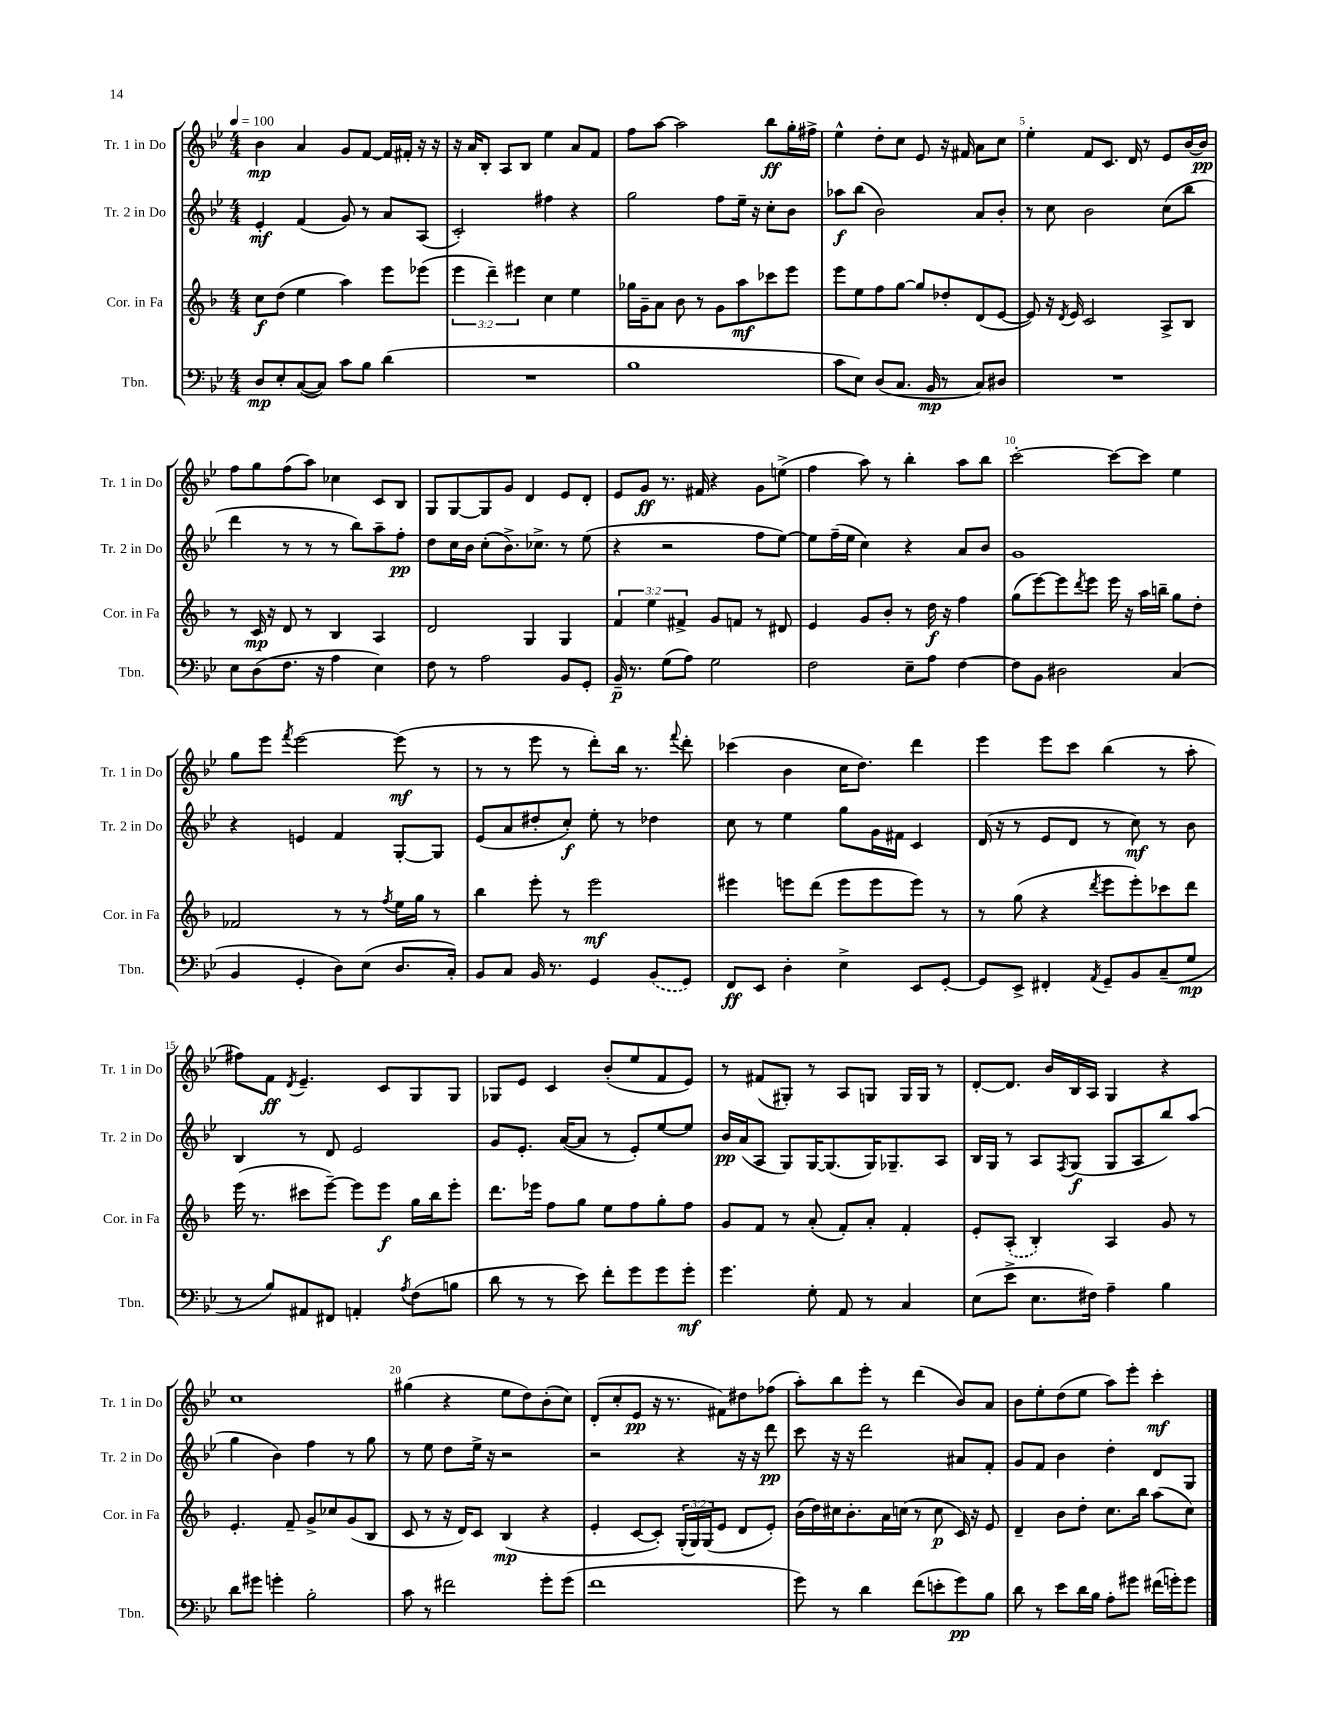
<<
\new StaffGroup <<
\new Staff = "s0" \with { instrumentName = "Tr. 1 in Do" shortInstrumentName = "Tr. 1 in Do" } {
    \clef treble \key bes \major \numericTimeSignature \time 4/4 \tempo 4 = 100
    bes'4\mp a'4 g'8 f'8~ f'16 fis'16-. r16 r16 |
    r16 a'16 bes8-. a8 bes8 ees''4 a'8 f'8 |
    f''8 a''8~ a''2 bes''8\ff g''16-. fis''16-> |
    ees''4-^ d''8-. c''8 ees'8 r16 fis'16 a'8 c''8 |
    ees''4-. f'8 c'8. d'16 r8 ees'8 bes'16~ bes'16\pp |
    f''8 g''8 f''8( a''8) ces''4 c'8 bes8 |
    g8 g8~ g8 g'8 d'4 ees'8 d'8-. |
    ees'8 g'8\ff r8. fis'16 r4 g'8 e''8->( |
    f''4 a''8) r8 bes''4-. a''8 bes''8 |
    c'''2~-. c'''8~ c'''8 ees''4 |
    g''8 ees'''8 \acciaccatura { f'''8 } ees'''2~ ees'''8\mf( r8 |
    r8 r8 ees'''8 r8 d'''8-.) bes''16 r8. \appoggiatura { f'''8 } d'''8-. |
    ces'''4( bes'4 c''16 d''8.) d'''4 |
    ees'''4 ees'''8 c'''8 bes''4( r8 a''8-. |
    fis''8) f'8\ff \acciaccatura { d'8 } ees'4.-- c'8 g8 g8 |
    ges8 ees'8 c'4 bes'8-.( ees''8 f'8 ees'8) |
    r8 fis'8( gis8-.) r8 a8 g8 g16 g16 r8 |
    d'8~-. d'8. bes'16 bes16 a16 g4 r4 |
    c''1 |
    gis''4( r4 ees''8 d''8) bes'8-.( c''8) |
    d'8-.( c''8-. ees'8\pp r16 r8. fis'8) dis''8 fes''8( |
    a''8-.) bes''8 ees'''8-. r8 d'''4( bes'8) a'8 |
    bes'8 ees''8-. d''8( ees''8 a''8) ees'''8-. c'''4-.\mf \bar "|." |
}
\new Staff = "s1" \with { instrumentName = "Tr. 2 in Do" shortInstrumentName = "Tr. 2 in Do" } {
    \clef treble \key bes \major \numericTimeSignature \time 4/4
    ees'4-.\mf f'4( g'8) r8 a'8 a8( |
    c'2-.) fis''4 r4 |
    g''2 f''8 ees''16-- r16 c''8-. bes'8 |
    aes''8\f bes''8( bes'2) a'8 bes'8-. |
    r8 c''8 bes'2 c''8( bes''8 |
    d'''4 r8 r8 r8 bes''8) a''8-- f''8-.\pp |
    d''8 c''16 bes'16 c''8-.( bes'8.->) ces''8.-> r8 ees''8( |
    r4 r2 f''8 ees''8~) |
    ees''8 f''16--( ees''16 c''4) r4 a'8 bes'8 |
    g'1 |
    r4 e'4 f'4 g8~-. g8 |
    ees'8( a'8 dis''8-. c''8-.\f) ees''8-. r8 des''4 |
    c''8 r8 ees''4 g''8 g'16 fis'16 c'4 |
    d'16( r16 r8 ees'8 d'8 r8 c''8\mf) r8 bes'8 |
    bes4 r8 d'8 ees'2 |
    g'8 ees'8.-. a'16~( a'8 r8 ees'8-.) ees''8~ ees''8 |
    bes'16\pp a'16( a8 g8) g16~ g8.( g16) ges8.-- a8 |
    bes16 g16 r8 a8 \acciaccatura { f8 } g8\f( g8 a8 bes''8) a''8( |
    g''4 bes'4) f''4 r8 g''8 |
    r8 ees''8 d''8 ees''16-> r16 r2 |
    r2 r4 r16 r16 d'''8\pp |
    c'''8 r16 r16 d'''2 ais'8 f'8-. |
    g'8 f'8 bes'4 d''4-. d'8 g8 \bar "|." |
}
\new Staff = "s2" \with { instrumentName = "Cor. in Fa" shortInstrumentName = "Cor. in Fa" } {
    \clef treble \key f \major \numericTimeSignature \time 4/4 \override Staff.TupletNumber.text = #tuplet-number::calc-fraction-text
    c''8\f d''8( e''4 a''4) e'''8 ees'''8( |
    \tuplet 3/2 { e'''4 d'''4--) eis'''4 } c''4 e''4 |
    ges''16 g'16-- a'8 bes'8 r8 g'8 a''8\mf ces'''8 e'''8 |
    e'''8 e''8 f''8 g''8~ g''8 des''8-. d'8( e'8~ |
    e'8) r16 \acciaccatura { d'8 } e'16 c'2 a8-> bes8 |
    r8 c'16\mp r16 d'8 r8 bes4 a4 |
    d'2 g4 g4 |
    \tuplet 3/2 { f'4 e''4 fis'4-> } g'8 f'8 r8 dis'8 |
    e'4 g'8 bes'8-. r8 d''16\f r16 f''4 |
    g''8( e'''8~) e'''8 \acciaccatura { d'''8 } e'''8 e'''16 r16 a''16 b''16-- g''8 d''8-. |
    fes'2 r8 r8 \acciaccatura { f''8 } e''16 g''16 r8 |
    bes''4 e'''8-. r8 e'''2\mf |
    eis'''4 e'''8 d'''8( e'''8 e'''8 e'''8) r8 |
    r8 g''8( r4 \acciaccatura { d'''8 } e'''8 e'''8-.) ces'''8 d'''8 |
    e'''16( r8. cis'''8 e'''8~--) e'''8 e'''8\f g''16 bes''16 e'''8-. |
    d'''8. ees'''16 f''8 g''8 e''8 f''8 g''8-. f''8 |
    g'8 f'8 r8 a'8-.( f'8-.) a'8-. f'4-. |
    e'8-. \once \slurDashed a8-.( bes4-.) a4 g'8 r8 |
    e'4.-. f'8-- g'8-> ces''8 g'8( bes8 |
    c'8 r8 r16 d'16) c'8 bes4\mp( r4 |
    e'4-. c'8~ c'8-.) \tuplet 3/2 { g16-.( g16) g16( } e'8 d'8 e'8-.) |
    bes'16( d''16) cis''16 bes'8.-. a'16 c''16( r8 c''8\p c'16) r16 e'8 |
    d'4-- bes'8 d''8-. c''8. bes''16 a''8( c''8) \bar "|." |
}
\new Staff = "s3" \with { instrumentName = "Tbn." shortInstrumentName = "Tbn." } {
    \clef bass \key bes \major \numericTimeSignature \time 4/4
    d8\mp ees8-. c8~( c8) c'8 bes8 d'4( |
    R1 |
    bes1 |
    c'8 ees8) d8( c8. bes,16\mp r8 c8) dis8 |
    R1 |
    ees8 d8( f8. r16 a4 ees4) |
    f8 r8 a2 bes,8 g,8-. |
    bes,16--\p r8. g8( a8) g2 |
    f2 ees8-- a8 f4~ |
    f8 bes,8 dis2 c4( |
    bes,4 g,4-. d8) ees8( d8. c16-.) |
    bes,8 c8 bes,16 r8. g,4 \once \slurDashed bes,8( g,8) |
    f,8\ff ees,8 d4-. ees4-> ees,8 g,8~-. |
    g,8 ees,8-> fis,4-. \acciaccatura { a,8 } g,8-- bes,8 c8--( g8\mp |
    r8 bes8) ais,8 fis,8 a,4-. \acciaccatura { a8 } f8( b8 |
    d'8 r8 r8 ees'8) f'8-. g'8 g'8 g'8-.\mf |
    g'4. g8-. a,8 r8 c4 |
    ees8( ees'8-> ees8. fis16) a4-- bes4 |
    d'8 gis'8 g'4-. bes2-. |
    c'8 r8 fis'2 g'8-. g'8( |
    f'1 |
    g'8) r8 d'4 f'8( e'8-. g'8\pp) bes8 |
    d'8 r8 ees'8 d'16 bes16 a8-. gis'8 fis'16( g'16-.) g'8 \bar "|." |
}
>>
>>
\layout { \context { \Score \override BarNumber.break-visibility = ##(#f #t #t) barNumberVisibility = #(every-nth-bar-number-visible 5) } }
